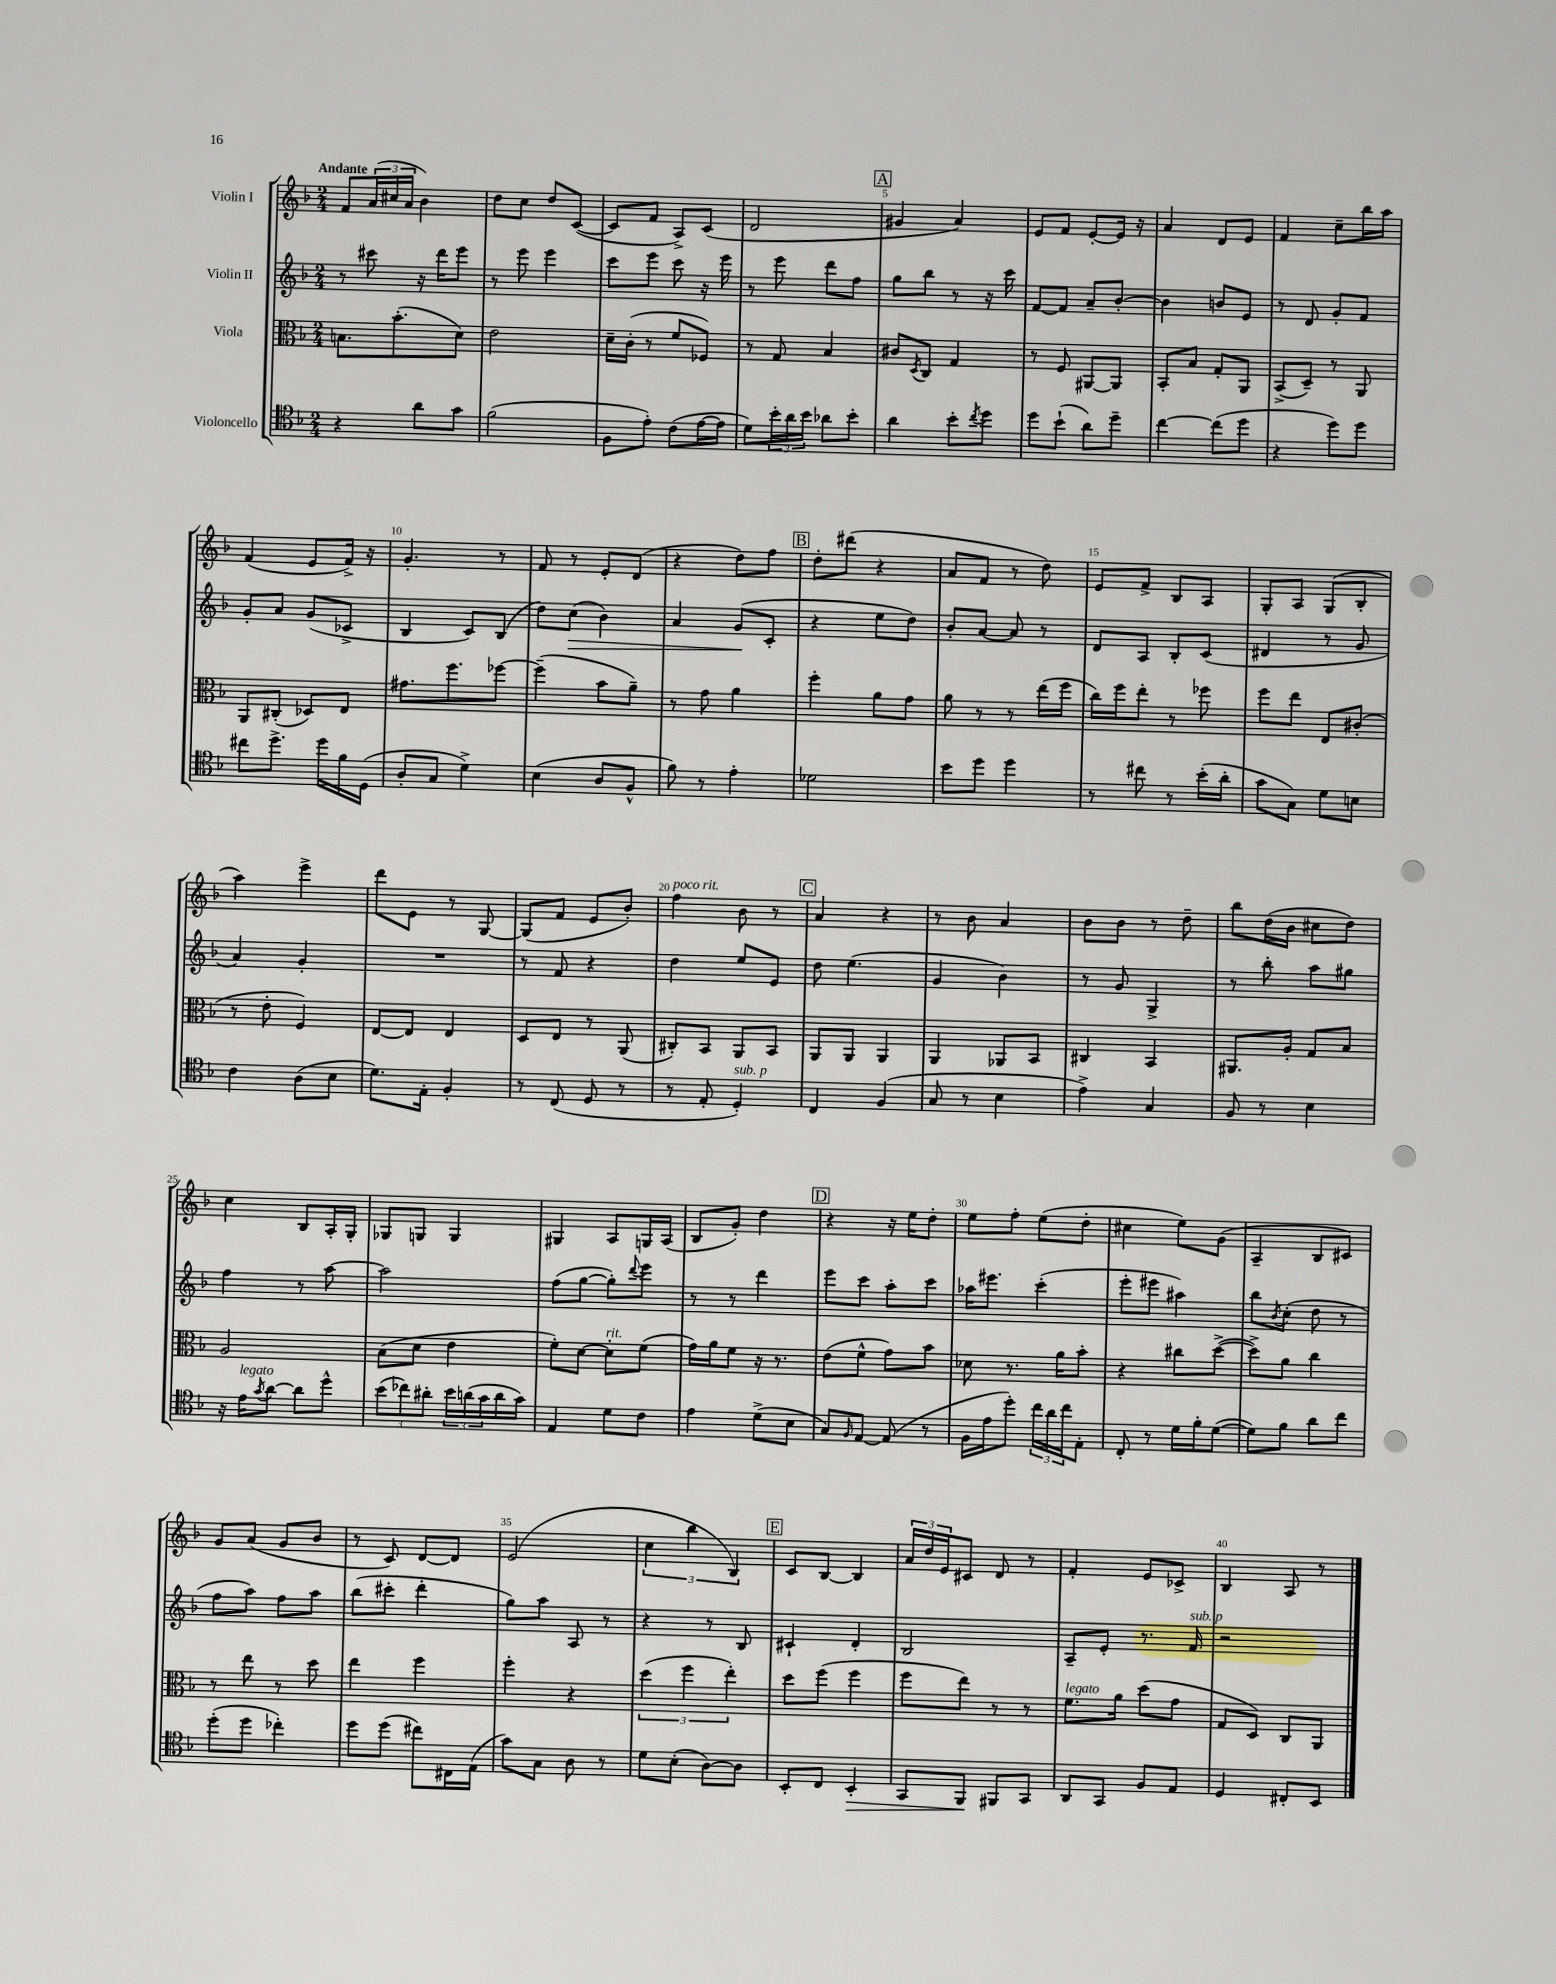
<<
\new StaffGroup <<
\new Staff = "s0" \with { instrumentName = "Violin I" } {
    \clef treble \key f \major \numericTimeSignature \time 2/4 \tempo "Andante"
    f'8 \tuplet 3/2 { a'16( cis''16 a'16 } bes'4) |
    d''8 c''8 d''8 c'8~( |
    c'8 f'8 a8->) c'8( |
    d'2 |
    \mark \markup { \box "A" } gis'4 a'4) |
    e'8 f'8 e'8~-. e'16 r16 |
    a'4 d'8 e'8 |
    f'4 c''8-- bes''16 a''16 |
    f'4( e'8 f'16->) r16 |
    g'4.-. r8 |
    f'8 r8 e'8-. d'8( |
    r4 d''8) f''8 |
    \mark \markup { \box "B" } d''8-. dis'''8( r4 |
    a'8 f'8 r8 d''8) |
    e'8 f'8-> bes8 a8 |
    g8-. a8 g8( bes8-. |
    a''4) e'''4-> |
    d'''8 e'8 r8 g8~ |
    g8( f'8 e'8 bes'8-.) |
    f''4^\markup { \italic "poco rit." } bes'8 r8 |
    \mark \markup { \box "C" } a'4 r4 |
    r8 bes'8 a'4 |
    bes'8 bes'8 r8 d''8-- |
    bes''8 d''16( bes'16 cis''8 d''8) |
    c''4 bes8 a16-. g16-. |
    ges8 g8 g4 |
    gis4 a8 g16 a16( |
    bes8 g'8-.) d''4 |
    \mark \markup { \box "D" } r4 r16 e''16 d''8-. |
    e''8 f''8-. e''8( d''8-. |
    cis''4 e''8) g'8( |
    a4-- bes8 cis'8) |
    g'8 a'8( g'8 bes'8 |
    r8 c'8) d'8~ d'8 |
    e'2( |
    \tuplet 3/2 { c''4 bes''4 bes4) } |
    \mark \markup { \box "E" } c'8 bes8~ bes4 |
    \tuplet 3/2 { a'16 d''16 e'16 } cis'8 d'8 r8 |
    f'4-. e'8 ces'8-> |
    bes4 a8 r8 \bar "|." |
}
\new Staff = "s1" \with { instrumentName = "Violin II" } {
    \clef treble \key f \major \numericTimeSignature \time 2/4
    r8 cis'''8 r16 d'''16 e'''8 |
    r8 e'''8 e'''4 |
    c'''8 e'''8 c'''8 r16 e'''16 |
    r8 e'''8 d'''8 f''8 |
    \mark \markup { \box "A" } g''8 bes''8 r8 r16 c'''16 |
    f'8~ f'8 a'8-- bes'8~-. |
    bes'4 b'8 e'8 |
    r8 d'8 g'8-. f'8 |
    g'8-. a'8 g'8( ces'8-> |
    bes4 c'8) bes8( |
    d''8) c''8\>( bes'4) |
    a'4 g'8\!( c'8-. |
    \mark \markup { \box "B" } r4 e''8 d''8) |
    bes'8-. a'8~ a'8 r8 |
    d'8 a8 bes8-. c'8( |
    dis'4 r8 g'8 |
    a'4) g'4-. |
    R2 |
    r8 f'8 r4 |
    d''4 e''8 e'8 |
    \mark \markup { \box "C" } d''8 e''4.( |
    g'4 bes'4) |
    r8 g'8 g4-> |
    r8 bes''8-. a''8 gis''8 |
    f''4 r8 a''8~ |
    a''2 |
    f''8( g''8~ g''8-.) \appoggiatura { d'''8 } e'''8 |
    r8 r8 d'''4 |
    \mark \markup { \box "D" } e'''8 c'''8 a''8-. c'''8 |
    aes''16 eis'''8. c'''4-.( |
    e'''8-. eis'''8 ais''4) |
    bes''8 \acciaccatura { bes'8 } c''8-.( d''8 r8 |
    f''8 a''8) f''8 a''8 |
    bes''8( cis'''8-. d'''4-. |
    g''8) a''8 a8 r8 |
    r4 r8 bes8 |
    \mark \markup { \box "E" } cis'4-! d'4-. |
    bes2 |
    a8-- e'8-. r8. f'16^\markup { \italic "sub. p" } |
    r2 \bar "|." |
}
\new Staff = "s2" \with { instrumentName = "Viola" } {
    \clef alto \key f \major \numericTimeSignature \time 2/4
    b8. bes'8.-.( d'8) |
    e'2 |
    d'16-- c'16-.( r8 f'8 fes8) |
    r8 g8 bes4 |
    \mark \markup { \box "A" } cis'8 \acciaccatura { d8 } c8 g4 |
    r8 f8 ais,8~ ais,8 |
    bes,8-. bes8 g8-. a,8 |
    bes,8->( d8--) r8 a,8 |
    a,8 cis8-.( des8) e8 |
    gis'8. f''8. fes''8~ |
    fes''4--( bes'8 a'8--) |
    r8 g'8 a'4 |
    \mark \markup { \box "B" } f''4-. a'8 g'8 |
    a'8 r8 r8 e''16( f''16 |
    c''16) f''16 e''8-. r8 fes''8 |
    f''8 e''8 e8 cis'8-.( |
    r8 e'8-. f4) |
    e8~ e8 e4 |
    d8 e8 r8 a,8( |
    cis8-.) bes,8 a,8 bes,8 |
    \mark \markup { \box "C" } a,8 a,8 a,4 |
    a,4 aes,8 bes,8 |
    cis4 bes,4 |
    ais,8. a16-. g8 bes8 |
    a2 |
    bes8( d'8 e'4 |
    f'8-.) d'8~ d'8-.^\markup { \italic "rit." } f'8( |
    g'16) a'16 f'8 r16 r8. |
    \mark \markup { \box "D" } e'8( f'8-^ g'8) bes'8 |
    des'8 r8. a'16 bes'8-. |
    r4 cis''8 d''8~->( |
    d''8->) a'8 c''4 |
    r8 e''8 r8 d''8 |
    e''4 f''4 |
    f''4-. r4 |
    \tuplet 3/2 { d''4( f''4 e''4-.) } |
    \mark \markup { \box "E" } d''8 f''8( f''4 |
    f''8 e''8) r8 r8 |
    f'8.^\markup { \italic "legato" } a'16 d''8( g'8 |
    g8 d8) c8 a,8 \bar "|." |
}
\new Staff = "s3" \with { instrumentName = "Violoncello" } {
    \clef tenor \key f \major \numericTimeSignature \time 2/4
    r4 a'8 g'8 |
    f'2( |
    f8 e'8-.) c'8( e'16~ e'16 |
    d'8) \tuplet 3/2 { bes'16-. a'16 bes'16 } aes'8 bes'8-. |
    \mark \markup { \box "A" } a'4 bes'8-. \acciaccatura { c''8 } d''8 |
    d''8 bes'8-!( a'8) d''8-- |
    c''4~ c''8( d''8 |
    r4 d''8) d''8 |
    cis''8 d''8.-> d''16 f'16 d16( |
    a8-. g8 d'4->) |
    bes4( a8 f8-^ |
    f'8) r8 e'4-. |
    \mark \markup { \box "B" } des'2 |
    bes'8 d''8 d''4 |
    r8 cis''8 r8 bes'16-.( a'16-. |
    g'8 g8) d'8 b8 |
    c'4 a8( bes8 |
    d'8.) e16-. f4-. |
    r8 c8( d8 r8 |
    r8 e8-. d4-.^\markup { \italic "sub. p" }) |
    \mark \markup { \box "C" } c4 f4( |
    g8 r8 bes4 |
    e'4->) g4 |
    f8 r8 bes4 |
    r16 e'16^\markup { \italic "legato" } \acciaccatura { g'8 } a'8~ a'8 d''8-^ |
    \tuplet 3/2 { bes'8( ces''8) ais'8-. } \tuplet 3/2 { bes'16 a'16( g'16 } a'16 g'16) |
    e4 d'8 c'8 |
    e'4 d'8->( bes8 |
    \mark \markup { \box "D" } g8) \grace { f16 } e8~ e8( r8 |
    f16 e'16 d''8-.) \tuplet 3/2 { c''16 a'16 c''16 } e8-. |
    c8-. r8 d'16 f'16-. d'8~( |
    d'8) f'8 a'8 c''8 |
    d''8-.( d''8 ces''4-.) |
    d''8 d''8( cis''8) cis16 e16( |
    g'8) g8 a8 r8 |
    d'8 bes8-.( a8~) a8 |
    \mark \markup { \box "E" } bes,8-. c8 bes,4-.\> |
    g,8 f,8\! fis,8 g,8 |
    a,8 g,8 f8 e8 |
    d4 cis8-. bes,8 \bar "|." |
}
>>
>>
\layout { \context { \Score \override BarNumber.break-visibility = ##(#f #t #t) barNumberVisibility = #(every-nth-bar-number-visible 5) } }
